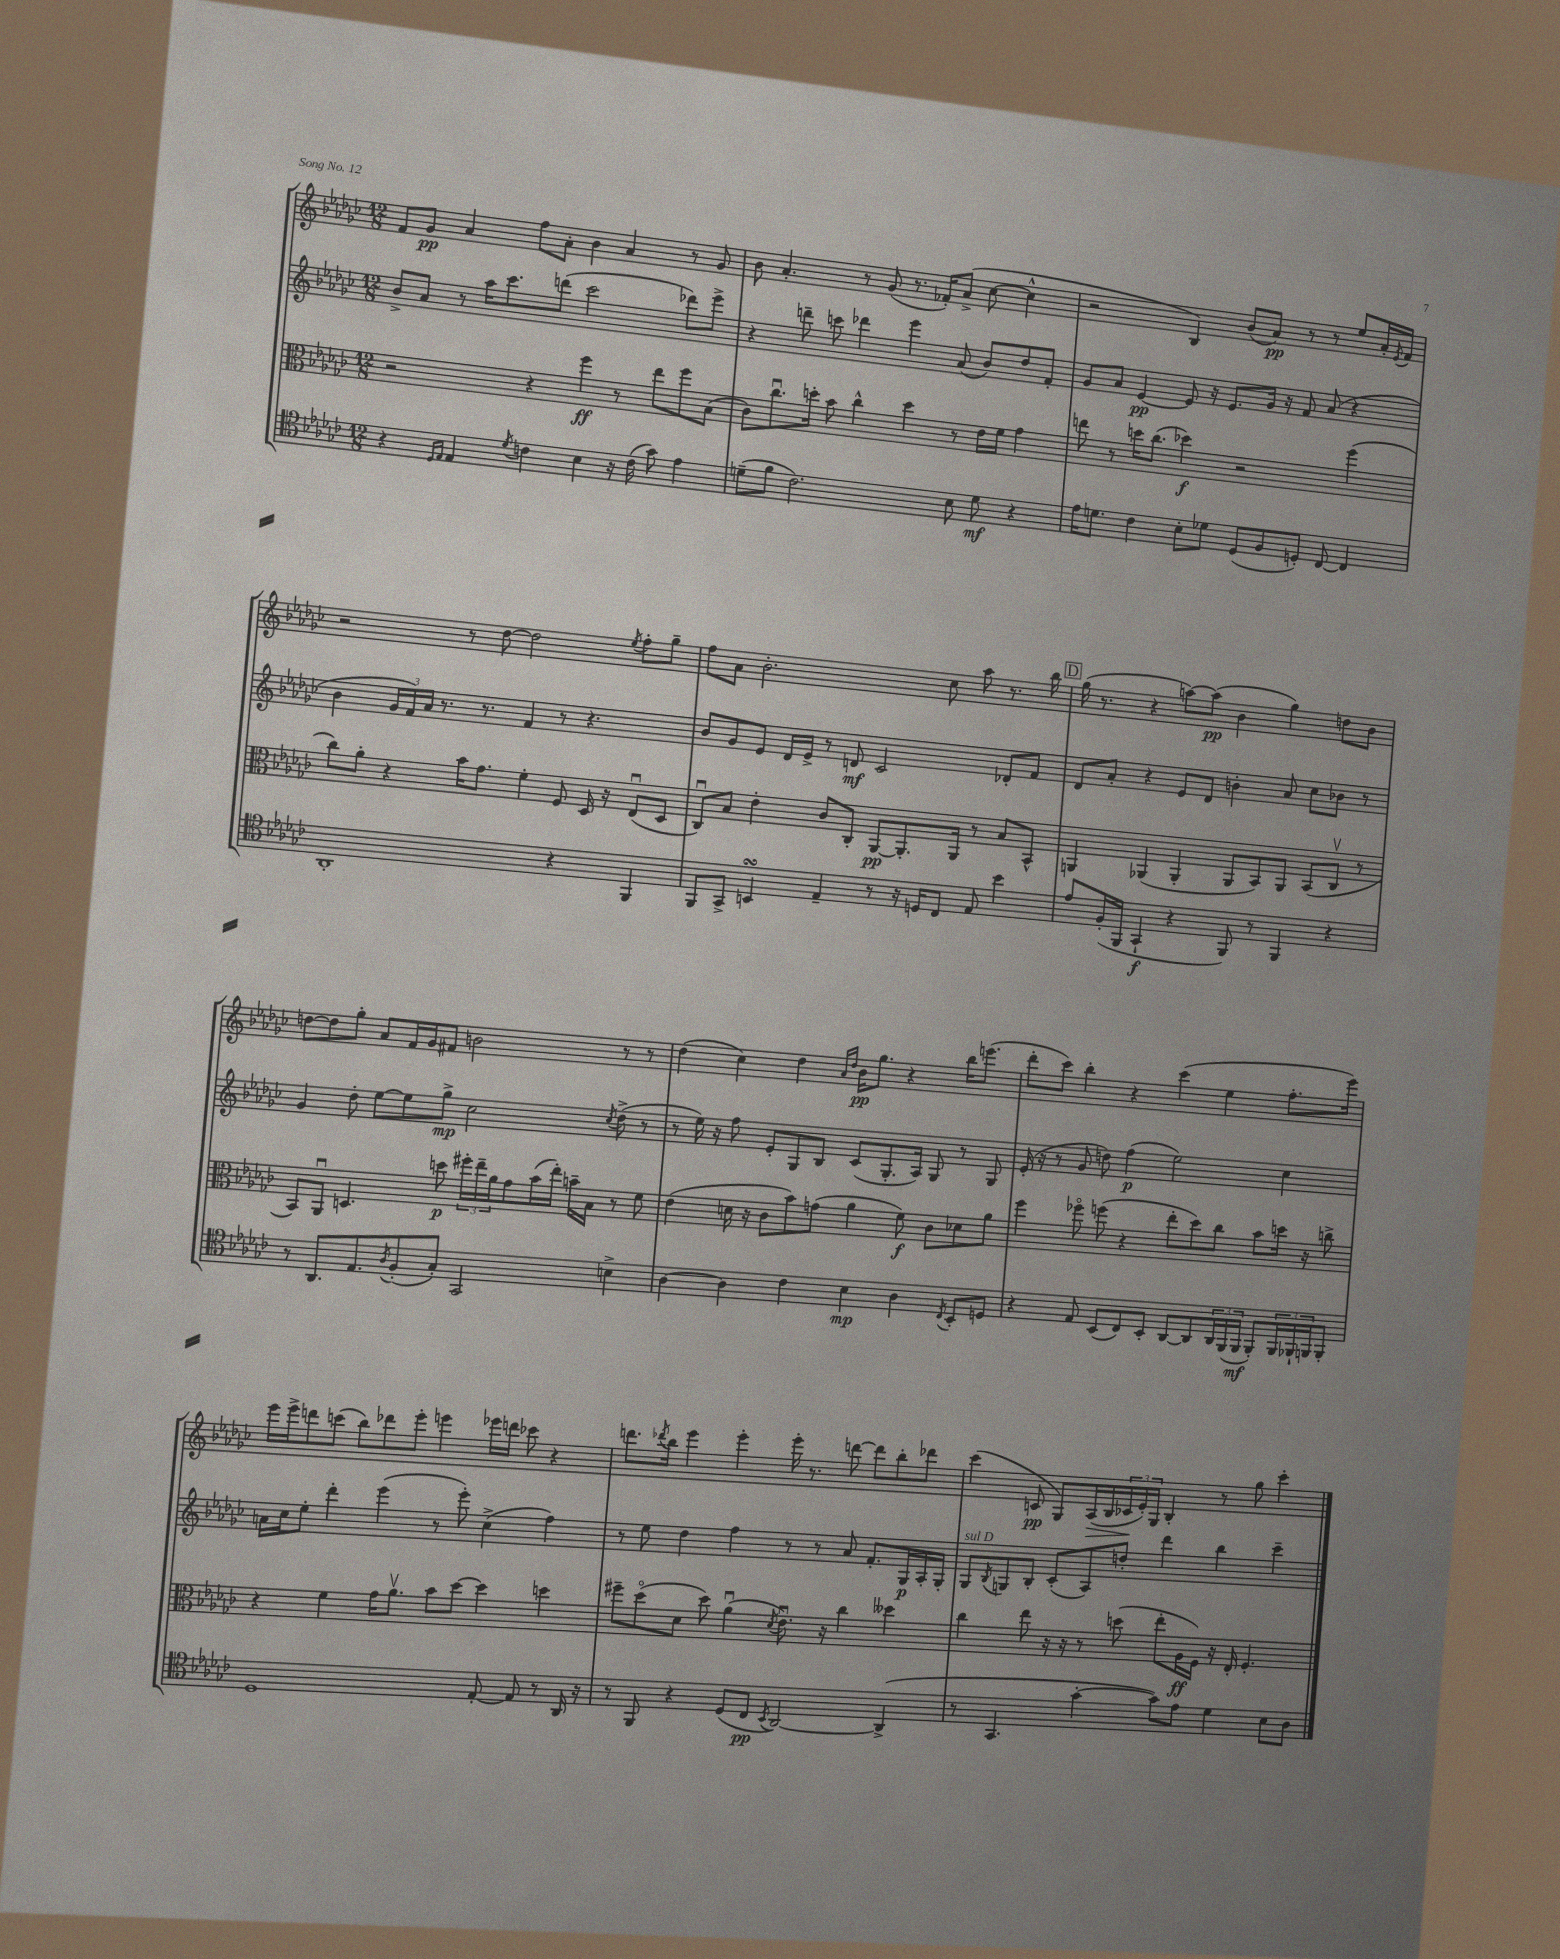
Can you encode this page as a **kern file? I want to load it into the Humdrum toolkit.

**kern	**kern	**kern	**kern
*staff4	*staff3	*staff2	*staff1
*clefC4	*clefC3	*clefG2	*clefG2
*k[b-e-a-d-g-c-]	*k[b-e-a-d-g-c-]	*k[b-e-a-d-g-c-]	*k[b-e-a-d-g-c-]
*M12/8	*M12/8	*M12/8	*M12/8
4r	2r	8b-^	8f
.	.	8a-	8g-
16qqD-	.	.	.
16qqE-	.	.	.
4E-	.	8r	4a-
.	.	16aa-	.
.	.	8.ccc-	.
8qd-	.	.	.
4c	4r	.	8ff
.	.	(8ddd	8a-'
4B-	4ff	2ccc-	4b-
16r	8r	.	4a-
(16c	.	.	.
8g-)	8ee-	.	.
4e-	8ff	8ddd-)	8r
.	(8B-	8eee-^	8g-
=	=	=	=
(8d~	8c-)	4r	8b-
8f	8.cc-u	.	4.a-'
2.c-)	.	8ddd~	.
.	16dd'	.	.
.	8b-	8ccc	.
.	4cc-^^	4ddd-	8r
.	.	.	(8g-
.	4dd	4eee-	8.r
.	.	.	16f-')
8B-	8r	(8a-	(8a-^
8d	16e-	8b-)	[8cc-
.	16f	.	.
4r	4g-	8dd-	4cc-^^]
.	.	8f'	.
=	=	=	=
16e-	8ee	8g-	2r
8.d	.	.	.
.	8r	8a-	.
4c-	16dd	[4e-	.
.	(8.cc-	.	.
8B-'	4dd-)	8e-]	4B-)
8d-	.	16r	.
.	.	8.e-	.
(8D-	2r	.	(8b-
8F	.	16g-	8a-)
.	.	16r	.
8D')	.	8f	8r
[8C-	.	(8a-	8r
4C-]	(4ff	4r	8ee-
.	.	.	16a-'
.	.	.	8qe-
.	.	.	16f
=	=	=	=
1AA-'	8cc-)	4b-	2r
.	8a-'	.	.
.	4r	24g-	.
.	.	24f)	.
.	.	24a-	.
.	.	8.r	.
.	16b-	.	8r
.	8.g-	8.r	.
.	.	.	[8dd-
.	4f'	4f	2dd-]
4r	8F	8r	.
.	16D-	4.r	.
.	16r	.	.
.	.	.	8qee-
4FF	(8E-u	.	8ff'
.	8D-	.	8gg-~
=	=	=	=
8FF	8C-u)	8b-	8ff
8GG-^	8B-	8g-	8a-
4BB	4e-'	8e-	2.b-'
.	.	16d-	.
.	.	16e-^	.
4E-~	8c-	8r	.
.	8C-'	8d	.
8r	[8AA-	2c-	.
16r	8.AA-']	.	.
16D	.	.	.
8C-	.	.	8cc-
.	16AA-	.	.
8E-	8r	.	8aa-
4b-	8B-	8d-'	8.r
.	8BB-^^	8f	.
.	.	.	16bb-
=	=	=	=
8e-	4AA	8d-	(16gg-
.	.	.	8.r
(16F'	.	8a-'	.
16FF	.	.	.
4GG-`	(4AA-	4r	4r
4r	4AA-'	8e-	[8aa)
.	.	8d-	(8aa]
8FF)	8AA-	4b'	4b-
8r	8BB-)	.	.
4FF	8AA-	8a-	4gg-)
.	(8BB-	8cc-	.
4r	8C-v	8b-	8dd
.	8r	8r	8b-
=	=	=	=
8r	8BB-)	4g-	[8dd
8.AA-	8AA-u	.	8dd]
.	4.D	8dd-'	8gg-'
8.E-	.	.	.
.	.	[8ee-	8a-
8qA-	.	.	.
(8F'	.	8ee-]	16f
.	.	.	16g-
8G-')	8dd	8gg-^	8f#
2GG-	24ff#'	2cc-	2b
.	24ee-~	.	.
.	24a-	.	.
.	8g-	.	.
.	(16b-	.	.
.	16ee-')	.	.
.	16b~	.	.
.	16B-	.	.
.	.	8qcc-	.
4B^	8r	(8dd-^	8r
.	8f	8r	8r
=	=	=	=
[4A-	(4e-	8r	(4dd-
.	.	16ee-)	.
.	.	16r	.
4A-]	16d	8ff	4cc-)
.	16r	.	.
.	8c-	8e-'	.
4c-	8b-)	8G-	4dd-
.	(8g	8B-	.
.	.	.	16qqa-
.	.	.	16qqdd-
4B-	4a-	(8c-	16b-
.	.	.	8.gg-
.	.	8.G-'	.
4A-	8f)	.	4r
.	.	16A-)	.
.	8c-	8G-	.
8qC-	.	.	.
8BB-'	8d-	8r	16bb-
.	.	.	(8.eee
8D	8a-	8G-	.
=	=	=	=
4r	4ff	(16e-'	8ddd-'
.	.	16r	.
.	.	8r	8ccc-)
8E-	8ff-o	8g-	4bb-'
(8BB-	(8ff	8dd)	.
8C-)	4r	(4ff	4r
8BB-'	.	.	.
[8AA-	8ee-'	2ee-)	(4ccc-
8AA-]	8dd-)	.	.
24AA-	8cc-	.	4ee-
(24FF	.	.	.
24FF	.	.	.
8FF')	8b-	.	.
24FF	16dd	4cc-	8.ff'
24FF-`	.	.	.
.	16r	.	.
24FF	.	.	.
8FF'	8cc^	.	.
.	.	.	16eee-)
=	=	=	=
1D-	4r	16a	16eee-
.	.	16cc-	16eee-^
.	.	8ee-'	8ddd
.	4f	4ddd-'	(8ccc
.	.	.	8bb-)
.	16g-	(4eee-	8ddd-
.	8.a-v	.	.
.	.	.	8eee-'
.	8b-	8r	4eee
.	[8dd-	8eee-')	.
[8E-'	4dd-]	(4cc-^	16eee-
.	.	.	16ddd
8E-]	.	.	8ccc-
8r	4dd	4ff)	4r
16AA-	.	.	.
16r	.	.	.
=	=	=	=
8r	8ff#~	8r	8.ddd
8FF	(8dd-o	8ee-	.
.	.	.	8qddd-
.	.	.	16bb-
4r	8d-	4dd-	4eee-
.	8dd-)	.	.
(8D-	(4a-u	4ff	4eee-'
8C-	.	.	.
8qBB-	8qd-	.	.
[2AA-)	8.e-u)	8r	16eee-'
.	.	.	8.r
.	.	8r	.
.	16r	.	.
.	4cc-	8a-	[8ddd
.	.	8.f'	8ddd]
(4AA-^]	4dd--	.	8bb-'
.	.	16G-	.
.	.	16A-'	8ddd-
.	.	16G-'	.
=	=	=	=
8r	4cc-	8G-	(4ccc-
.	.	8qB-	.
4.GG-	.	8G	.
.	8ee-	8B-'	8c
.	16r	(8c-'	8G-)
.	16r	.	.
[4g-'	8r	8A-)	(16A-
.	.	.	16B-
.	(8dd	8dd'	24c-
.	.	.	24e-')
.	.	.	24G-
8g-])	8ee-'	4ddd-	4B-'
8e-	16A-	.	.
.	16F)	.	.
4d-	16r	4bb-	8r
.	16E-'	.	.
.	4.F'	.	8gg-
8B-	.	4ccc-~	4ccc-'
8A-	.	.	.
==	==	==	==
*-	*-	*-	*-
